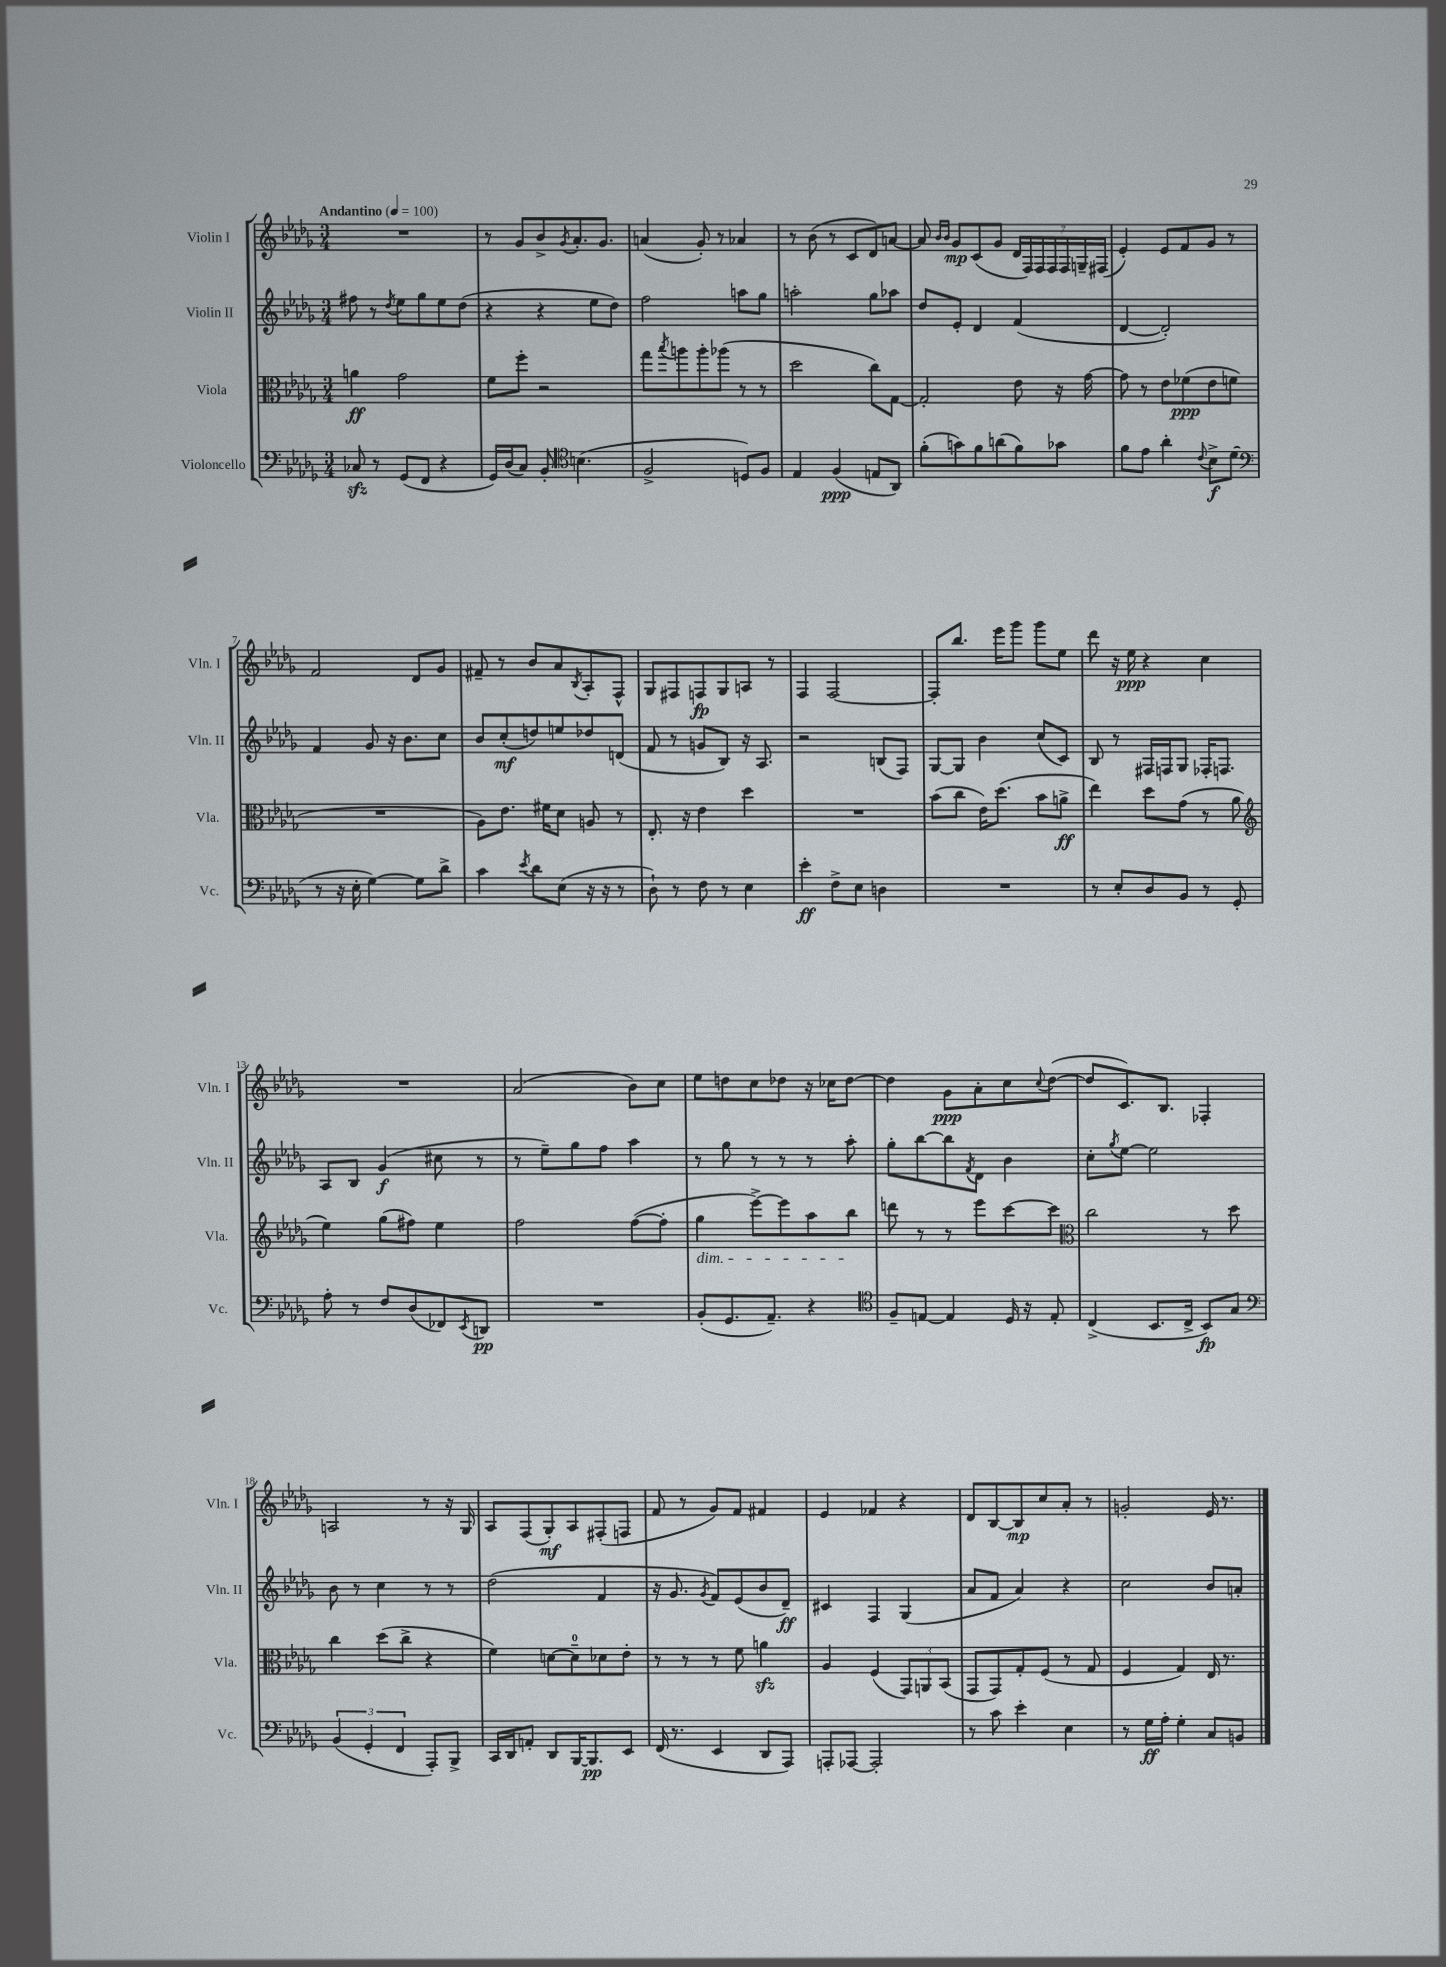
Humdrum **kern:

**kern	**kern	**kern	**kern
*staff4	*staff3	*staff2	*staff1
*clefF4	*clefC3	*clefG2	*clefG2
*k[b-e-a-d-g-]	*k[b-e-a-d-g-]	*k[b-e-a-d-g-]	*k[b-e-a-d-g-]
*M3/4	*M3/4	*M3/4	*M3/4
*MM100	*MM100	*MM100	*MM100
8C-	4a	8ff#	2.r
8r	.	8r	.
.	.	8qdd-	.
(8GG-	2g-	8ee-	.
8FF	.	8gg-	.
4r	.	8ee-	.
.	.	(8dd-	.
=	=	=	=
16GG-)	8f	4r	8r
(16D-	.	.	.
8C)	8ff'	.	8g-
8BB-'	2r	4r	8b-^
*clefC4	*	*	*
.	.	.	8qg-
(4.B	.	.	8.a-'
.	.	8ee-	.
.	.	.	8.g-
.	.	8dd-)	.
=	=	=	=
2F^	8gg-	2ff	(4a
.	8qbb-	.	.
.	8aa	.	.
.	8aa'	.	8g-')
.	(8aa-	.	8r
8D)	8r	8aa	4a-
8F	8r	8gg-	.
=	=	=	=
4E-	2dd-	2aa'	8r
.	.	.	(8b-
(4F	.	.	8r
.	.	.	8c
8E	8cc)	8gg-	8d-)
8AA-)	[8G-	8aa-	[8a
=	=	=	=
(8f'	2G-']	8dd-	8a]
.	.	.	16qqb-
.	.	.	16qqb-
8g)	.	8e-'	8g-
8f	.	4d-	(8c
(8a	.	.	8g-
8f)	8e-	(4f	28d-
.	.	.	28F)
.	.	.	28F
.	.	.	28F
8g-	16r	.	.
.	.	.	28F
.	.	.	28G~
.	[16g-	.	.
.	.	.	(28F#
=	=	=	=
8f	8g-]	[4d-	4e-')
8e-	8r	.	.
4a-'	8e-	2d-'])	8e-
.	(8f-	.	8f
8qqc	.	.	.
8B-^	8e-	.	8g-
(8d-	8f	.	8r
=	=	=	=
*clefF4	*	*	*
8r	2.r	4f	2f
16r	.	.	.
16E-'	.	.	.
[4G-)	.	8g-	.
.	.	16r	.
.	.	8.b-	.
8G-]	.	.	8d-
8d-^	.	8cc	8g-
=	=	=	=
4c	8A-)	8b-	8f#~
.	8.e-	(8cc'	8r
8qe-	.	.	.
8d-	.	8dd)	8b-
.	16f#	.	.
(8E-	8d-	8ee	8a-
.	.	.	8qB-
16r	8A	8dd-	8A-'
16r	.	.	.
8r	8r	(8d	8F^^
=	=	=	=
8D-`)	8.E-'	8f	8G-
8r	.	8r	8F#
.	16r	.	.
8F	4e-	8g	8F
8r	.	8B-)	8G-
4E-	4dd-	16r	8A
.	.	8.A-	.
.	.	.	8r
=	=	=	=
4e-'	2.r	2r	4F
8F^	.	.	[2F
8E-	.	.	.
4D	.	(8B	.
.	.	8F)	.
=	=	=	=
2.r	(8b-	[8G-	8F']
.	8cc	8G-]	8.bb-
.	16e-)	4b-	.
.	(8.dd-	.	16eee-
.	.	.	8ggg-
.	8b-	(8cc	8ggg-
.	8a^	8c)	8ee-
=	=	=	=
8r	4ee-)	8B-	8ddd-
8E-'	.	8r	16r
.	.	.	16ee-
8D-	8dd-	16F#	4r
.	.	16F	.
8BB-	(8g-	8G-	.
8r	8r	16F-'	4cc
.	.	8.F	.
8GG-'	8a-	.	.
=	=	=	=
*	*clefG2	*	*
8A-'	4ee-)	8A-	2.r
8r	.	8B-	.
8F	(8gg-	(4g-	.
(8D-	8ff#)	.	.
8FF-)	4ee-	8cc#	.
8qEE-	.	.	.
8DD	.	8r	.
=	=	=	=
2.r	2ff	8r	(2a-
.	.	8ee-~)	.
.	.	8gg-	.
.	.	8ff	.
.	([8ff	4aa-	8b-)
.	8ff']	.	8cc
=	=	=	=
(8BB-'	4gg-	8r	8ee-
8.GG-	.	8gg-	8dd
.	[8eee-^)	8r	8cc
8.AA-~)	.	.	.
.	8eee-]	8r	8dd-
4r	8aa-	8r	16r
.	.	.	16cc-
.	8bb-	8aa-'	[8dd-
=	=	=	=
*clefC4	*	*	*
8F~	8ddd	8gg-'	4dd-]
[8E	8r	[8bb-	.
4E]	8r	8bb-]	8g-
.	.	8qf	.
.	8eee-	8d-	8a-'
16D-	[8ccc	4b-	8cc
16r	.	.	.
.	.	.	8qqcc
8E'	8ccc]	.	([8dd-
=	=	=	=
*	*clefC3	*	*
(4C^	2cc	8cc'	8dd-]
.	.	8qgg-	.
.	.	[8ee-	8.c)
8.BB-	.	2ee-]	.
.	.	.	8.B-
16C^	.	.	.
8BB-)	8r	.	4F-'
8G-	8dd-	.	.
=	=	=	=
*clefF4	*	*	*
(6BB-	4cc	8b-	2A
.	.	8r	.
6GG-'	.	.	.
.	(8dd-	4cc	.
6FF	.	.	.
.	8cc^	.	.
8AAA-')	4r	8r	8r
8BBB-^	.	8r	16r
.	.	.	16G-
=	=	=	=
16CC	4f)	(2dd-	8A-
16DD-	.	.	.
8AA'	.	.	(8F
8DD-	[8d	.	8G-')
[16BBB-	8d~]	.	8A-
8.BBB-]	.	.	.
.	8d-	4f	(8F#'
8EE-	8e-'	.	8F
=	=	=	=
(16FF	8r	16r	8f
8.r	.	8.g-	.
.	8r	.	8r
.	.	8qg-	.
4EE-	8r	8f)	8g-)
.	8f	(8e-	8f
8DD-	4a	8b-	4f#
8AAA-)	.	8d-~)	.
=	=	=	=
8AAA'	4A-	4c#	4e-
[8AAA-	.	.	.
2AAA-']	(4F	4F	4f-
.	12GG-)	(4G-	4r
.	12AA	.	.
.	(12BB-	.	.
=	=	=	=
8r	8GG-	8a-	8d-
8c	8GG-)	8f	[8B-
4e-'	8G-'	4a-)	8B-]
.	(8F	.	8cc
4E-	8r	4r	8a-'
.	8G-	.	8r
=	=	=	=
8r	4F	2cc	2g'
16G-	.	.	.
16A-'	.	.	.
4G-'	4G-)	.	.
8C	16E-	8b-	16e-
.	8.r	.	8.r
8BB	.	8a'	.
==	==	==	==
*-	*-	*-	*-
